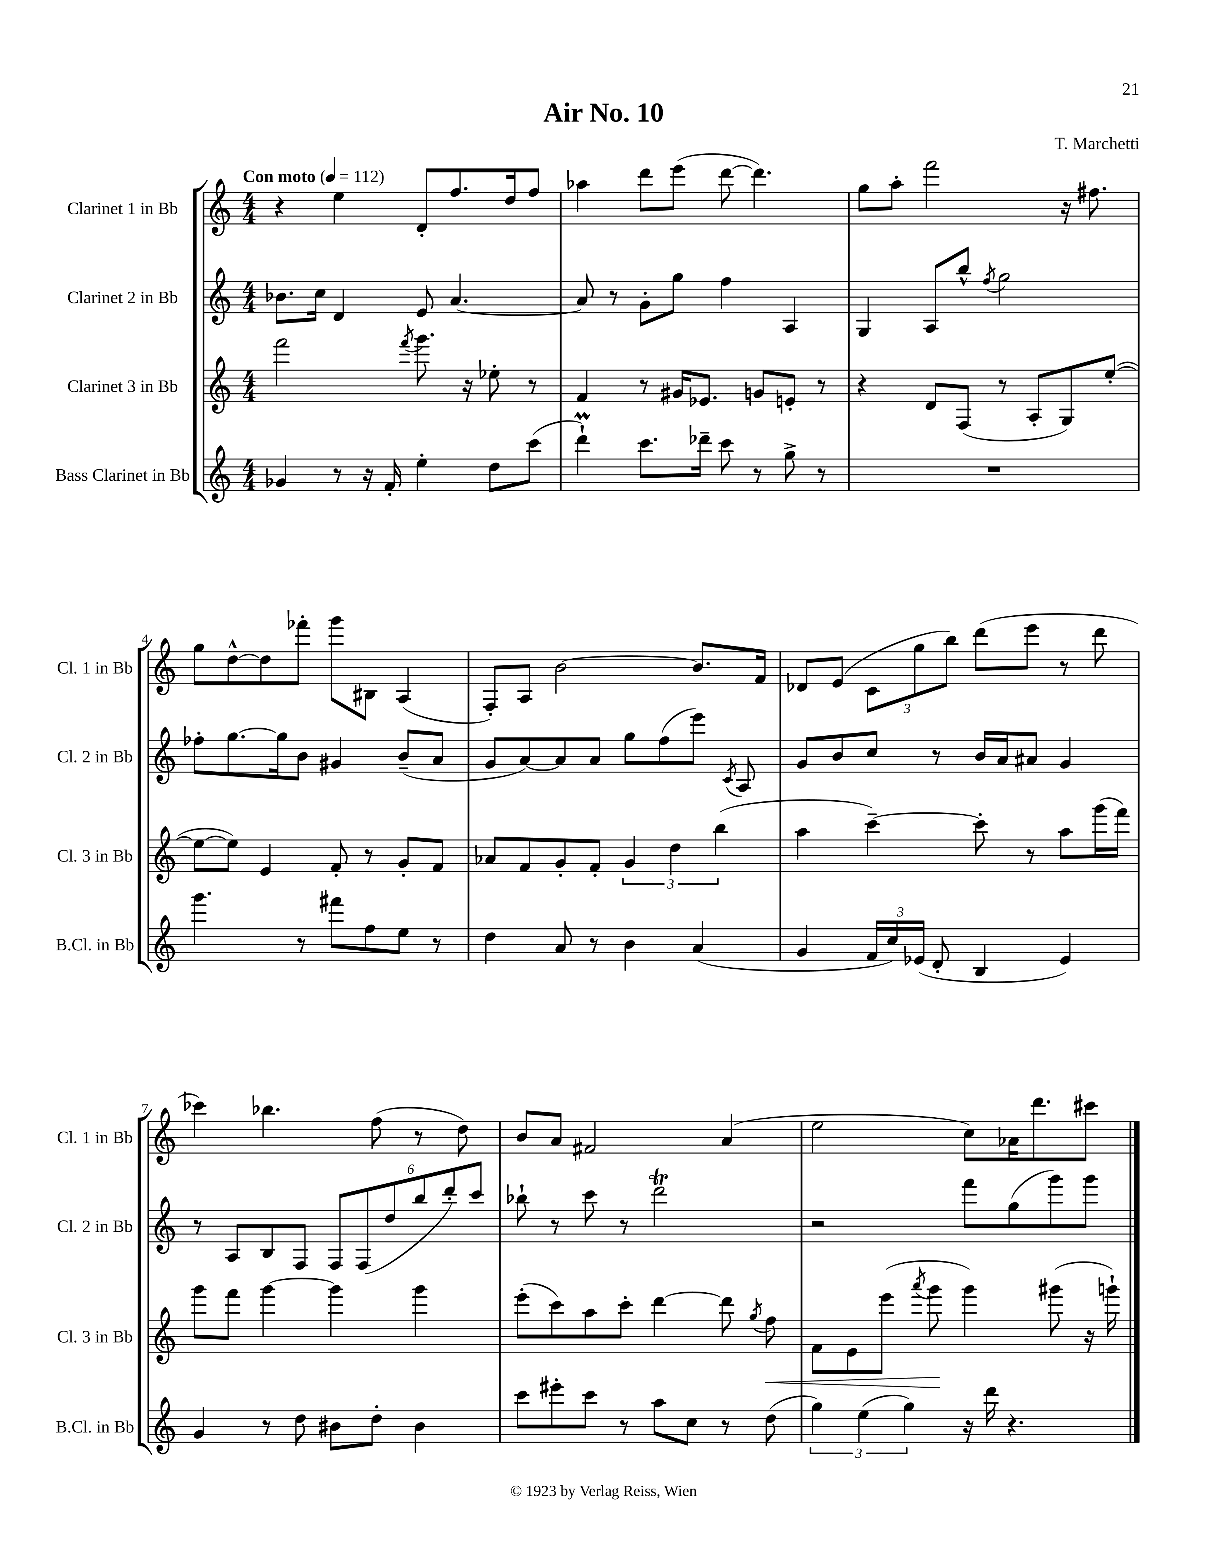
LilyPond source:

\header { title = "Air No. 10" composer = "T. Marchetti" }
<<
\new StaffGroup <<
\new Staff = "s0" \with { instrumentName = "Clarinet 1 in Bb" shortInstrumentName = "Cl. 1 in Bb" } {
    \clef treble \key c \major \numericTimeSignature \time 4/4 \tempo "Con moto" 4 = 112
    \autoBeamOff r4 e''4 d'8[-. f''8. d''16 f''8] |
    aes''4 d'''8[ e'''8]( d'''8~ d'''4.) |
    g''8[ a''8]-. f'''2 r16 fis''8. |
    g''8[ d''8~-^ d''8 fes'''8]-. g'''8[ bis8] a4( |
    f8[-.) a8] b'2~ b'8.[ f'16] |
    des'8[ e'8]( \tuplet 3/2 { c'8[ g''8 b''8]) } d'''8[( e'''8] r8 d'''8 |
    ces'''4) bes''4. f''8( r8 d''8) |
    b'8[ a'8] fis'2 a'4( |
    e''2 c''8[) aes'16 d'''8. cis'''8] \bar "|." |
}
\new Staff = "s1" \with { instrumentName = "Clarinet 2 in Bb" shortInstrumentName = "Cl. 2 in Bb" } {
    \clef treble \key c \major \numericTimeSignature \time 4/4
    \autoBeamOff bes'8.[ c''16] d'4 e'8 a'4.~ |
    a'8 r8 g'8[-. g''8] f''4 a4 |
    g4 a8[ b''8]-^ \acciaccatura { f''8 } g''2 |
    fes''8[-. g''8.~ g''16 b'8] gis'4 b'8[--( a'8] |
    g'8[ a'8~) a'8 a'8] g''8[ f''8( e'''8]) \acciaccatura { c'8 } a8 |
    g'8[ b'8 c''8] r8 b'16[ a'16 ais'8] g'4 |
    r8 a8[ b8 f8] \tuplet 6/4 { f8[ f8( d''8 b''8 d'''8-.) c'''8] } |
    bes''8-! r8 c'''8 r8 d'''2\trill |
    r2 f'''8[ g''8( g'''8) g'''8] \bar "|." |
}
\new Staff = "s2" \with { instrumentName = "Clarinet 3 in Bb" shortInstrumentName = "Cl. 3 in Bb" } {
    \clef treble \key c \major \numericTimeSignature \time 4/4
    \autoBeamOff f'''2 \acciaccatura { f'''8 } g'''8. r16 ees''8-. r8 |
    f'4 r8 gis'16[ ees'8.] g'8[ e'8]-. r8 |
    r4 d'8[ f8]( r8 a8[-. g8) e''8]~-.( |
    e''8[~ e''8]) e'4 f'8-. r8 g'8[-. f'8] |
    aes'8[ f'8 g'8-. f'8]-. \tuplet 3/2 { g'4 d''4 b''4( } |
    a''4 c'''4~--) c'''8-. r8 a''8[ g'''16( f'''16]) |
    g'''8[ f'''8] g'''4~ g'''4 g'''4 |
    e'''8[-.( c'''8) a''8 c'''8]-. d'''4~ d'''8 \acciaccatura { g''8 } f''8\< |
    f'8[ e'8 e'''8]( \acciaccatura { a'''8 } g'''8\! g'''4) gis'''8( r16 g'''16-!) \bar "|." |
}
\new Staff = "s3" \with { instrumentName = "Bass Clarinet in Bb" shortInstrumentName = "B.Cl. in Bb" } {
    \clef treble \key c \major \numericTimeSignature \time 4/4
    \autoBeamOff ges'4 r8 r16 f'16-. e''4-. d''8[ c'''8]( |
    d'''4-!\prall) c'''8.[ des'''16]-- c'''8 r8 g''8-> r8 |
    R1 |
    g'''4. r8 fis'''8[ f''8 e''8] r8 |
    d''4 a'8 r8 b'4 a'4( |
    g'4 \tuplet 3/2 { f'16[ c''16) ees'16]( } d'8-. b4 ees'4) |
    g'4 r8 d''8 bis'8[ d''8]-. bis'4 |
    c'''8[ eis'''8-. c'''8] r8 a''8[ c''8] r8 d''8( |
    \tuplet 3/2 { g''4) e''4( g''4) } r16 d'''16 r4. \bar "|." |
}
>>
>>
